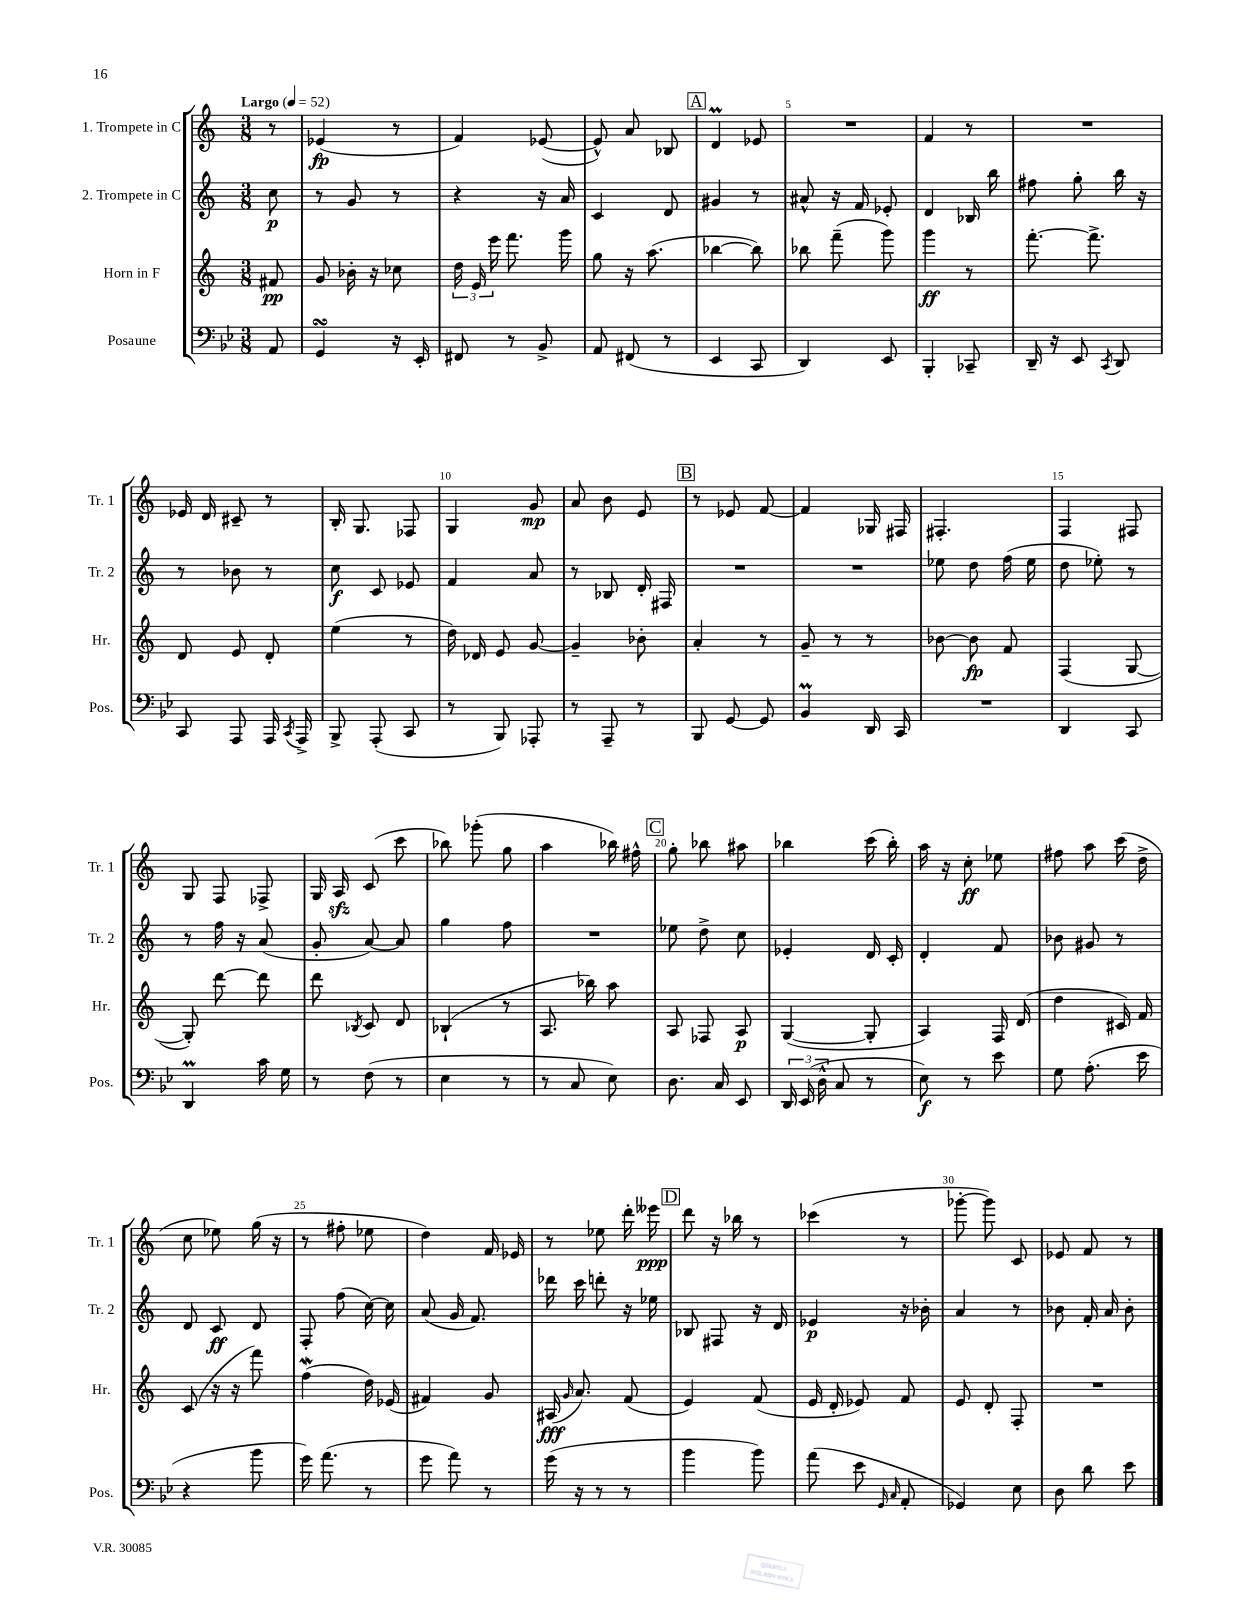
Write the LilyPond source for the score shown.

<<
\new StaffGroup <<
\new Staff = "s0" \with { instrumentName = "1. Trompete in C" shortInstrumentName = "Tr. 1" } {
    \clef treble \key c \major \numericTimeSignature \time 3/8 \partial 8 \tempo "Largo" 4 = 52
    \autoBeamOff r8 |
    ees'4\fp( r8 |
    f'4) ees'8~( |
    ees'8-^) a'8 bes8 |
    \mark \markup { \box "A" } d'4\prall ees'8 |
    R4. |
    f'4 r8 |
    R4. |
    ees'16 d'16 cis'8-- r8 |
    b16-. g8. fes8 |
    g4 g'8\mp |
    a'8 b'8 e'8 |
    \mark \markup { \box "B" } r8 ees'8 f'8~ |
    f'4 ges16 fis16 |
    fis4.-. |
    f4 fis8 |
    g8 f8 fes8-> |
    g16 a16\sfz c'8( c'''8 |
    bes''8) ges'''8-.( g''8 |
    a''4 bes''16) fis''16-^ |
    \mark \markup { \box "C" } g''8-. bes''8 ais''8 |
    bes''4 c'''16( bes''16-.) |
    a''16 r16 c''8-.\ff ees''8 |
    fis''8 a''8 c'''16( d''16-> |
    c''8 ees''8) g''16( r16 |
    r8 fis''8-. ees''8 |
    d''4) f'16 ees'16 |
    r8 ees''8 d'''16-. eeses'''16\ppp |
    \mark \markup { \box "D" } d'''8 r16 bes''16 r8 |
    ces'''4( r8 |
    ges'''8~-. ges'''8) c'8 |
    ees'8 f'8 r8 \bar "|." |
}
\new Staff = "s1" \with { instrumentName = "2. Trompete in C" shortInstrumentName = "Tr. 2" } {
    \clef treble \key c \major \numericTimeSignature \time 3/8 \partial 8
    \autoBeamOff c''8\p |
    r8 g'8 r8 |
    r4 r16 a'16 |
    c'4 d'8 |
    \mark \markup { \box "A" } gis'4 r8 |
    ais'8-^ r16 f'16 ees'8-. |
    d'4 bes16 b''16 |
    fis''8 g''8-. b''16 r16 |
    r8 bes'8 r8 |
    c''8\f c'8 ees'8 |
    f'4 a'8 |
    r8 bes8 d'16-. fis16 |
    \mark \markup { \box "B" } R4. |
    R4. |
    ees''8 d''8 f''16( ees''16 |
    d''8 ees''8-.) r8 |
    r8 f''16 r16 a'8( |
    g'8-. a'8~) a'8 |
    g''4 f''8 |
    R4. |
    \mark \markup { \box "C" } ees''8 d''8-> c''8 |
    ees'4-. d'16 c'16-. |
    d'4-. f'8 |
    bes'8 gis'8 r8 |
    d'8 c'8\ff d'8 |
    f8-. f''8( c''16~) c''16 |
    a'8( g'16 f'8.) |
    des'''16 c'''16 d'''8-. r16 ees''16 |
    \mark \markup { \box "D" } bes8 fis8 r16 d'16 |
    ees'4\p r16 bes'16-. |
    a'4 r8 |
    bes'8 f'16-. a'16 bes'8-. \bar "|." |
}
\new Staff = "s2" \with { instrumentName = "Horn in F" shortInstrumentName = "Hr." } {
    \clef treble \key c \major \numericTimeSignature \time 3/8 \partial 8
    \autoBeamOff fis'8\pp |
    g'8 bes'16-. r16 ces''8 |
    \tuplet 3/2 { d''16 e'16 e'''16 } f'''8. g'''16 |
    g''8 r16 a''8.( |
    \mark \markup { \box "A" } bes''4~ bes''8) |
    bes''8 f'''8--( g'''8) |
    g'''4\ff r8 |
    f'''8.~-. f'''8.-> |
    d'8 e'8 d'8-. |
    e''4( r8 |
    d''16) des'16 e'8 g'8~ |
    g'4-- bes'8-. |
    \mark \markup { \box "B" } a'4-. r8 |
    g'8-- r8 r8 |
    bes'8~ bes'8\fp f'8 |
    f4( g8~ |
    g8-.) d'''8~ d'''8 |
    d'''8 \acciaccatura { bes8 } c'8 d'8 |
    bes4-!( r8 |
    a8. bes''16) a''8 |
    \mark \markup { \box "C" } a8 fes8 a8\p |
    g4~( g8-. |
    a4) f16 d'16( |
    d''4 cis'16) f'16 |
    c'8( r16 r16 f'''8) |
    f''4\mordent( d''16) ees'16( |
    fis'4) g'8 |
    ais16\fff( \grace { g'16 } a'8.) f'8( |
    \mark \markup { \box "D" } e'4) f'8( |
    e'16 d'16-. ees'8) f'8 |
    e'8 d'8-. f8-. |
    R4. \bar "|." |
}
\new Staff = "s3" \with { instrumentName = "Posaune" shortInstrumentName = "Pos." } {
    \clef bass \key bes \major \numericTimeSignature \time 3/8 \partial 8
    \autoBeamOff a,8 |
    g,4\turn r16 ees,16-. |
    fis,8 r8 bes,8-> |
    a,8 fis,8( r8 |
    \mark \markup { \box "A" } ees,4 c,8 |
    d,4) ees,8 |
    bes,,4-. ces,8-- |
    d,16-- r16 ees,8 \acciaccatura { c,8 } d,8 |
    c,8 a,,8 a,,16 \acciaccatura { c,8 } a,,16-> |
    bes,,8-> a,,8-.( c,8 |
    r8 bes,,8) aes,,8-. |
    r8 a,,8-- r8 |
    \mark \markup { \box "B" } bes,,8 g,8~ g,8 |
    bes,4\prall d,16 c,16 |
    R4. |
    d,4 c,8 |
    d,4\prall c'16 g16 |
    r8 f8( r8 |
    ees4 r8 |
    r8 c8 ees8) |
    \mark \markup { \box "C" } d8. c16 ees,8 |
    \tuplet 3/2 { d,16 ees,16( d16-^ } c8 r8 |
    ees8\f) r8 ees'8 |
    g8 a8.-.( ees'16 |
    r4 bes'8 |
    g'16) a'8.( r8 |
    g'8 a'8) r8 |
    g'16( r16 r8 r8 |
    \mark \markup { \box "D" } bes'4 bes'8) |
    a'8( ees'8 \grace { g,16 c16 } a,8-. |
    ges,4) ees8 |
    d8 d'8 ees'8 \bar "|." |
}
>>
>>
\layout { \context { \Score \override BarNumber.break-visibility = ##(#f #t #t) barNumberVisibility = #(every-nth-bar-number-visible 5) } }
